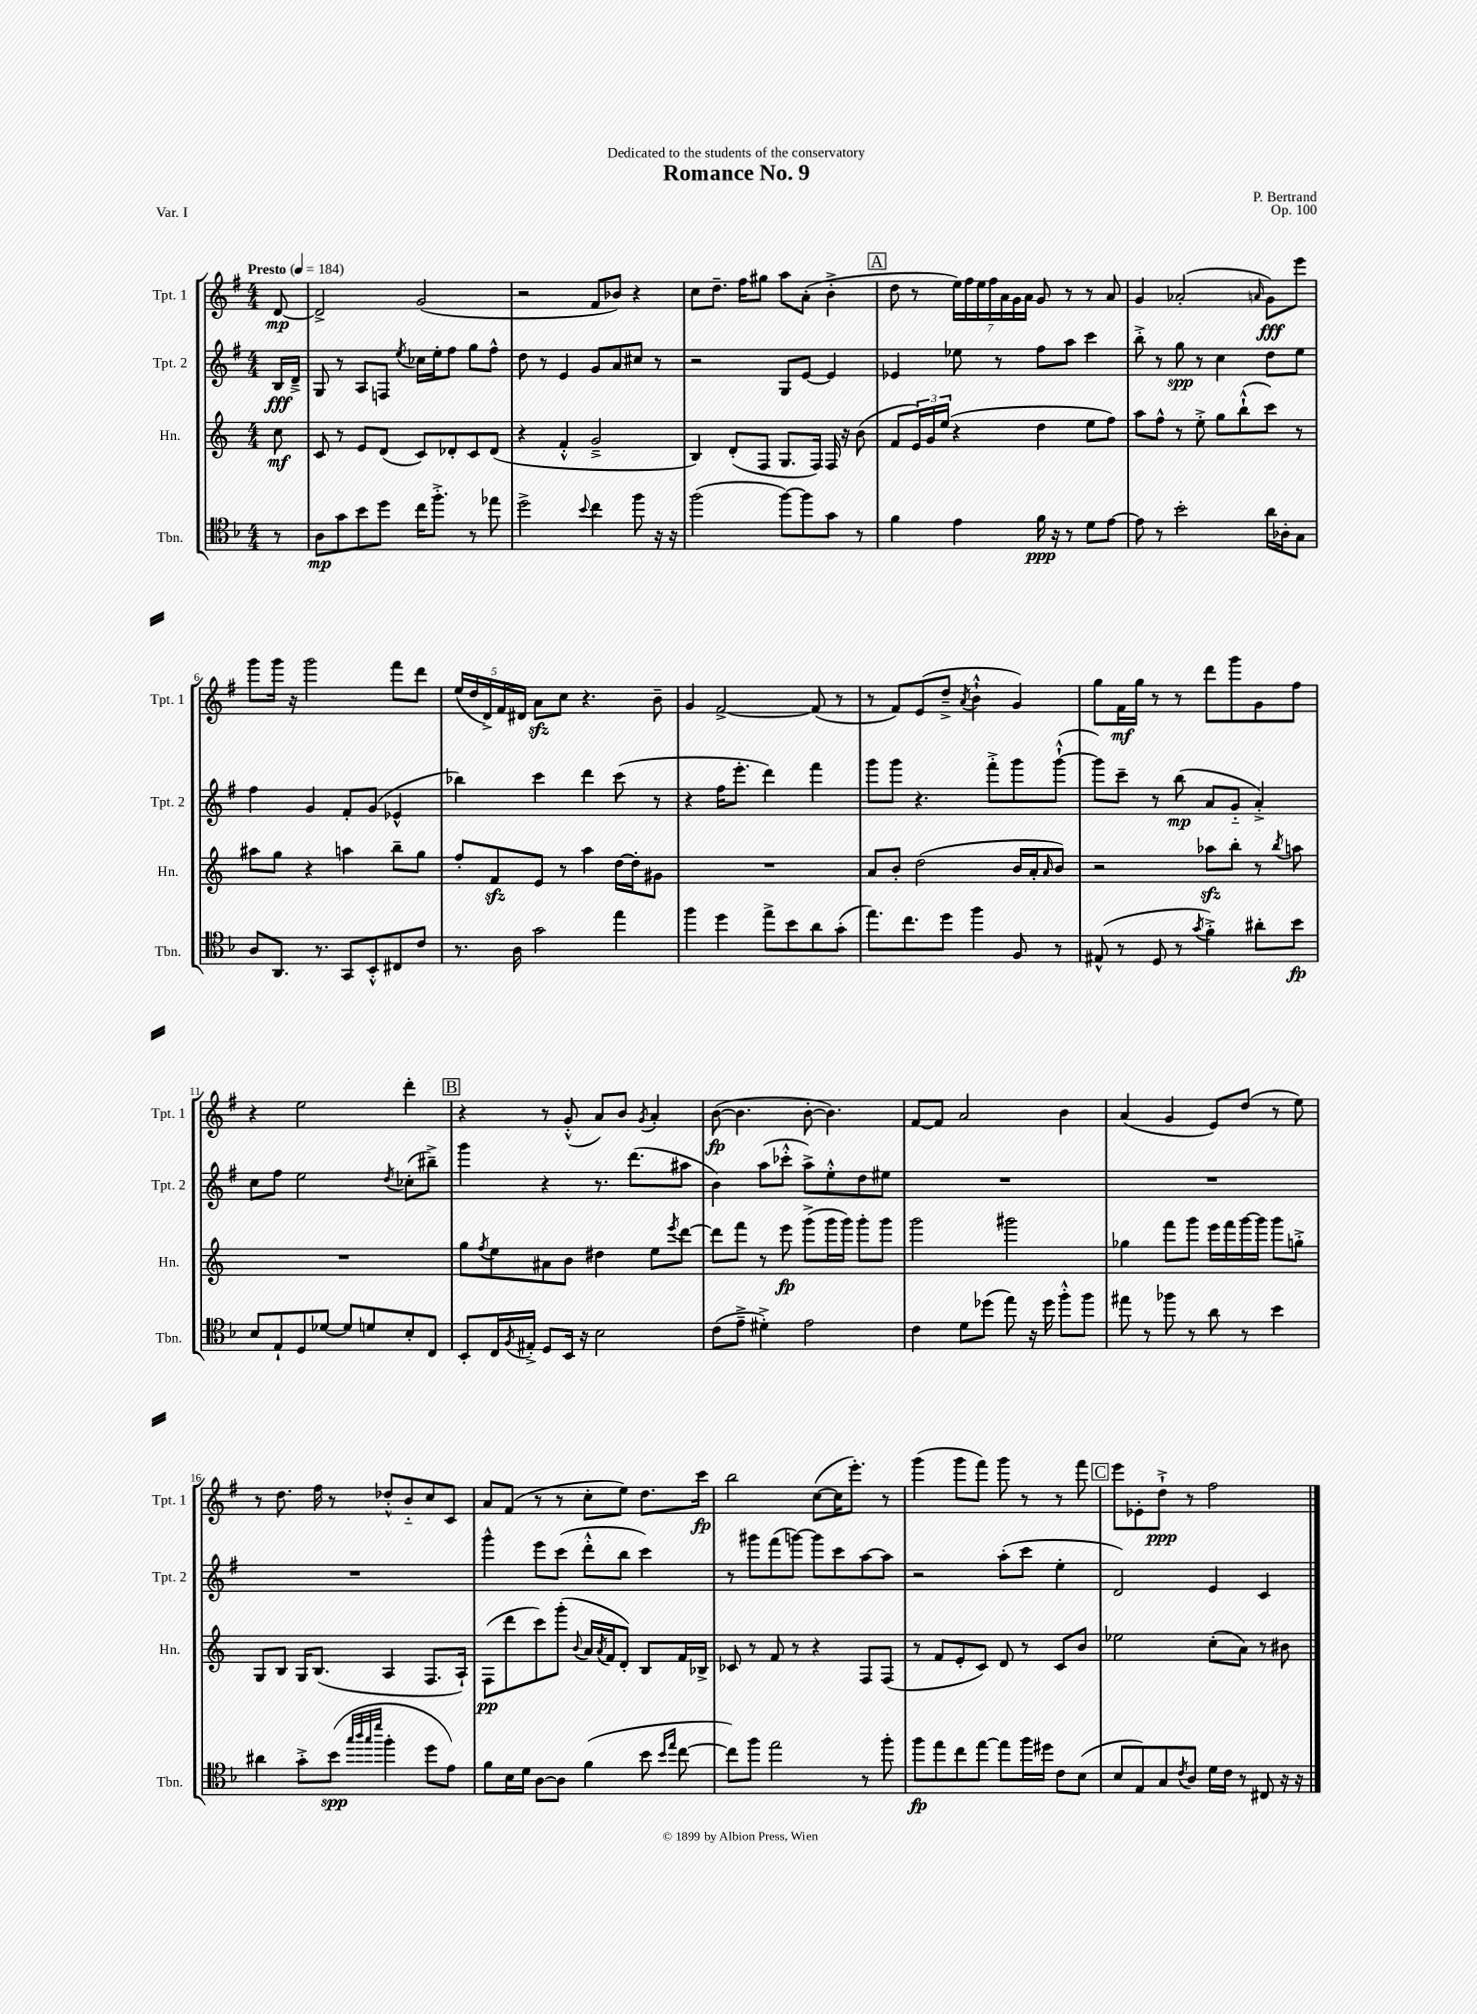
\header { title = "Romance No. 9" composer = "P. Bertrand" dedication = "Dedicated to the students of the conservatory" opus = "Op. 100" piece = "Var. I" }
<<
\new StaffGroup <<
\new Staff = "s0" \with { instrumentName = "Tpt. 1" shortInstrumentName = "Tpt. 1" } {
    \clef treble \key g \major \numericTimeSignature \time 4/4 \partial 8 \tempo "Presto" 4 = 184
    d'8~\mp |
    d'2-> g'2( |
    r2 fis'8 bes'8) r4 |
    c''8 d''8.-- fis''16 gis''8 a''8 a'8-.( b'4-.-> |
    \mark \markup { \box "A" } d''8 r8 \tuplet 7/4 { e''16) fis''16 e''16 fis''16 a'16 g'16 a'16 } g'8 r8 r8 a'8 |
    g'4 aes'2-.( \grace { a'16 } g'8\fff) e'''8 |
    g'''8 g'''16 r16 g'''2 fis'''8 d'''8 |
    \tuplet 5/4 { e''16( d''16 d'16->) fis'16 dis'16 } a'8\sfz c''8 r4. b'8-- |
    g'4 fis'2~-> fis'8( r8 |
    r8 fis'8) e'8( d''8---> \acciaccatura { a'8 } b'4-!-^ g'4) |
    g''8 fis'16\mf g''16 r8 r8 d'''8 g'''8 g'8 fis''8 |
    r4 e''2 d'''4-. |
    \mark \markup { \box "B" } r4 r8 g'8-.-^( a'8) b'8 \acciaccatura { g'8 } a'4-. |
    b'8~\fp( b'4. b'8~-. b'4.) |
    fis'8~ fis'8 a'2 b'4 |
    a'4( g'4 e'8) d''8( r8 e''8) |
    r8 d''8. fis''16 r8 des''8-.-^ b'8-_ c''8 c'8 |
    a'8 fis'8( r8 r8 c''8-. e''8) d''8. c'''16\fp |
    b''2 c''8~( c''16 e'''8.-.) r8 |
    g'''4( g'''8 fis'''8) g'''8 r8 r8 fis'''8 |
    \mark \markup { \box "C" } e'''8 ees'8-. d''8-!->\ppp r8 fis''2 \bar "|." |
}
\new Staff = "s1" \with { instrumentName = "Tpt. 2" shortInstrumentName = "Tpt. 2" } {
    \clef treble \key g \major \numericTimeSignature \time 4/4 \partial 8
    b16\fff d'16---> |
    g8 r8 a8 f8 \acciaccatura { e''8 } ces''16 e''16-. fis''8 g''8 fis''8-^ |
    d''8 r8 e'4 g'8 a'8 cis''8 r8 |
    r2 g8 e'8~ e'4 |
    \mark \markup { \box "A" } ees'4 ees''8 r8 fis''8 a''8 c'''4 |
    b''8-.-> r8 g''8\spp r8 c''4 d''8 e''8 |
    fis''4 g'4 fis'8-. g'8( ees'4-^ |
    bes''4) c'''4 d'''4 c'''8( r8 |
    r4 fis''16 e'''8.-. d'''4) fis'''4 |
    g'''8 g'''8 r4. fis'''8-.-> g'''8 g'''8~-!-^( |
    g'''8) c'''8-- r8 b''8\mp( a'8 g'8-_ a'4-.->) |
    c''8 fis''8 e''2 \acciaccatura { d''8 } ces''8-.( bis''8--->) |
    \mark \markup { \box "B" } g'''4 r4 r8. d'''8.( ais''8 |
    b'4) a''8( ces'''8-.-^ a''8->) e''8-.-^ d''8 eis''8 |
    R1 |
    R1 |
    R1 |
    g'''4-^ e'''8 c'''8( d'''8-.-^ b''8 c'''4) |
    r8 gis'''8 fis'''8( g'''8~) g'''8 c'''8 a''8~ a''8 |
    r2 a''8-.( c'''8 e''4-. |
    \mark \markup { \box "C" } d'2) e'4 c'4 \bar "|." |
}
\new Staff = "s2" \with { instrumentName = "Hn." shortInstrumentName = "Hn." } {
    \clef treble \key c \major \numericTimeSignature \time 4/4 \partial 8
    c''8\mf |
    c'8 r8 e'8 d'8( c'8) des'8-. c'8 des'8( |
    r4 f'4-.-^ g'2---> |
    b4) d'8-.( f8 g8. f16) f16 r16 b'8( |
    \mark \markup { \box "A" } f'8 \tuplet 3/2 { e'16) g'16 e''16( } r4 d''4 e''8 f''8) |
    a''8 f''8-^ r8 e''8-.-> g''8 b''8-!-^( c'''8) r8 |
    ais''8 g''8 r4 a''4 b''8-- g''8 |
    f''8-. f'8\sfz e'8 r8 a''4 d''16~ d''16-. gis'8 |
    R1 |
    a'8 b'8-. d''2( b'16 a'16-. \grace { a'16 } b'8) |
    r2 aes''8\sfz b''8-. r8 \acciaccatura { b''8 } a''8 |
    R1 |
    \mark \markup { \box "B" } g''8 \acciaccatura { f''8 } e''8 ais'8 b'8 dis''4 e''8 \acciaccatura { e'''8 } d'''8~ |
    d'''8 f'''8 r8 e'''8\fp g'''8->( g'''16 g'''16) g'''8-. g'''8 |
    g'''2 gis'''2 |
    ges''4 f'''8 g'''8 e'''16 f'''16 g'''16~ g'''16 g'''8 g''8-.-> |
    g8 b8 g16 b8.( a4 f8. a16-!) |
    f8\pp( d'''8 c'''8) g'''8-.( \appoggiatura { b'8 } a'16 \acciaccatura { a'8 } f'16 d'8-.) b8 f'16 bes16-> |
    ces'8 r8 f'8 r8 r4 f8 f8( |
    r8 f'8 e'8-. c'8) d'8 r8 c'8 b'8 |
    \mark \markup { \box "C" } ees''2 c''8-.( a'8) r8 bis'8 \bar "|." |
}
\new Staff = "s3" \with { instrumentName = "Tbn." shortInstrumentName = "Tbn." } {
    \clef tenor \key f \major \numericTimeSignature \time 4/4 \partial 8
    r8 |
    a8\mp g'8 bes'8 d''8 c''16 f''8.-.-> r8 ees''8 |
    d''2-> \appoggiatura { bes'8 } c''4 f''8 r16 r16 |
    f''2( f''8~) f''8 g'8 r8 |
    \mark \markup { \box "A" } f'4 e'4 f'16\ppp r16 r8 d'8 e'8~ |
    e'8 r8 bes'2-. a'16 aes16-. g8 |
    a8 a,8. r8. g,8 bes,8-.-^ cis8 c'8 |
    r8. a16 g'2 e''4 |
    f''4 d''4 e''8-> bes'8 a'8 g'8-.( |
    e''8.) c''8. d''8 f''4 f8 r8 |
    eis8-^( r8 d8 r8 \acciaccatura { g'8 } f'4-.->) ais'8-. bes'8\fp |
    bes8 e8-! d8 des'8~ des'8 d'8 bes8-. c8 |
    \mark \markup { \box "B" } bes,8-. c16 \acciaccatura { f8 } eis16-.-> d8 bes,16 r16 bes2 |
    c'8( e'8---> dis'4-.->) e'2 |
    c'4 d'8 des''8( e''8) r16 des''16 f''8-.-^ f''8 |
    eis''8 r8 fes''8 r8 a'8 r8 bes'4 |
    ais'4 g'8-.-> bes'8\spp( \grace { g''32 a''32 g''32 d'''32 } f''4-. d''8 e'8) |
    f'8 bes16 d'16 a8~ a8 f'4( bes'8 \grace { bes'16 e''16 } c''8~ |
    c''8) f''8 e''2 r8 f''8-. |
    f''8\fp e''8 c''8 e''8~ e''8 f''16 dis''16 c'8 bes8( |
    \mark \markup { \box "C" } bes8 e8) g8 \acciaccatura { c'8 } a8 d'16 c'16 r8 cis8 r16 r16 \bar "|." |
}
>>
>>
